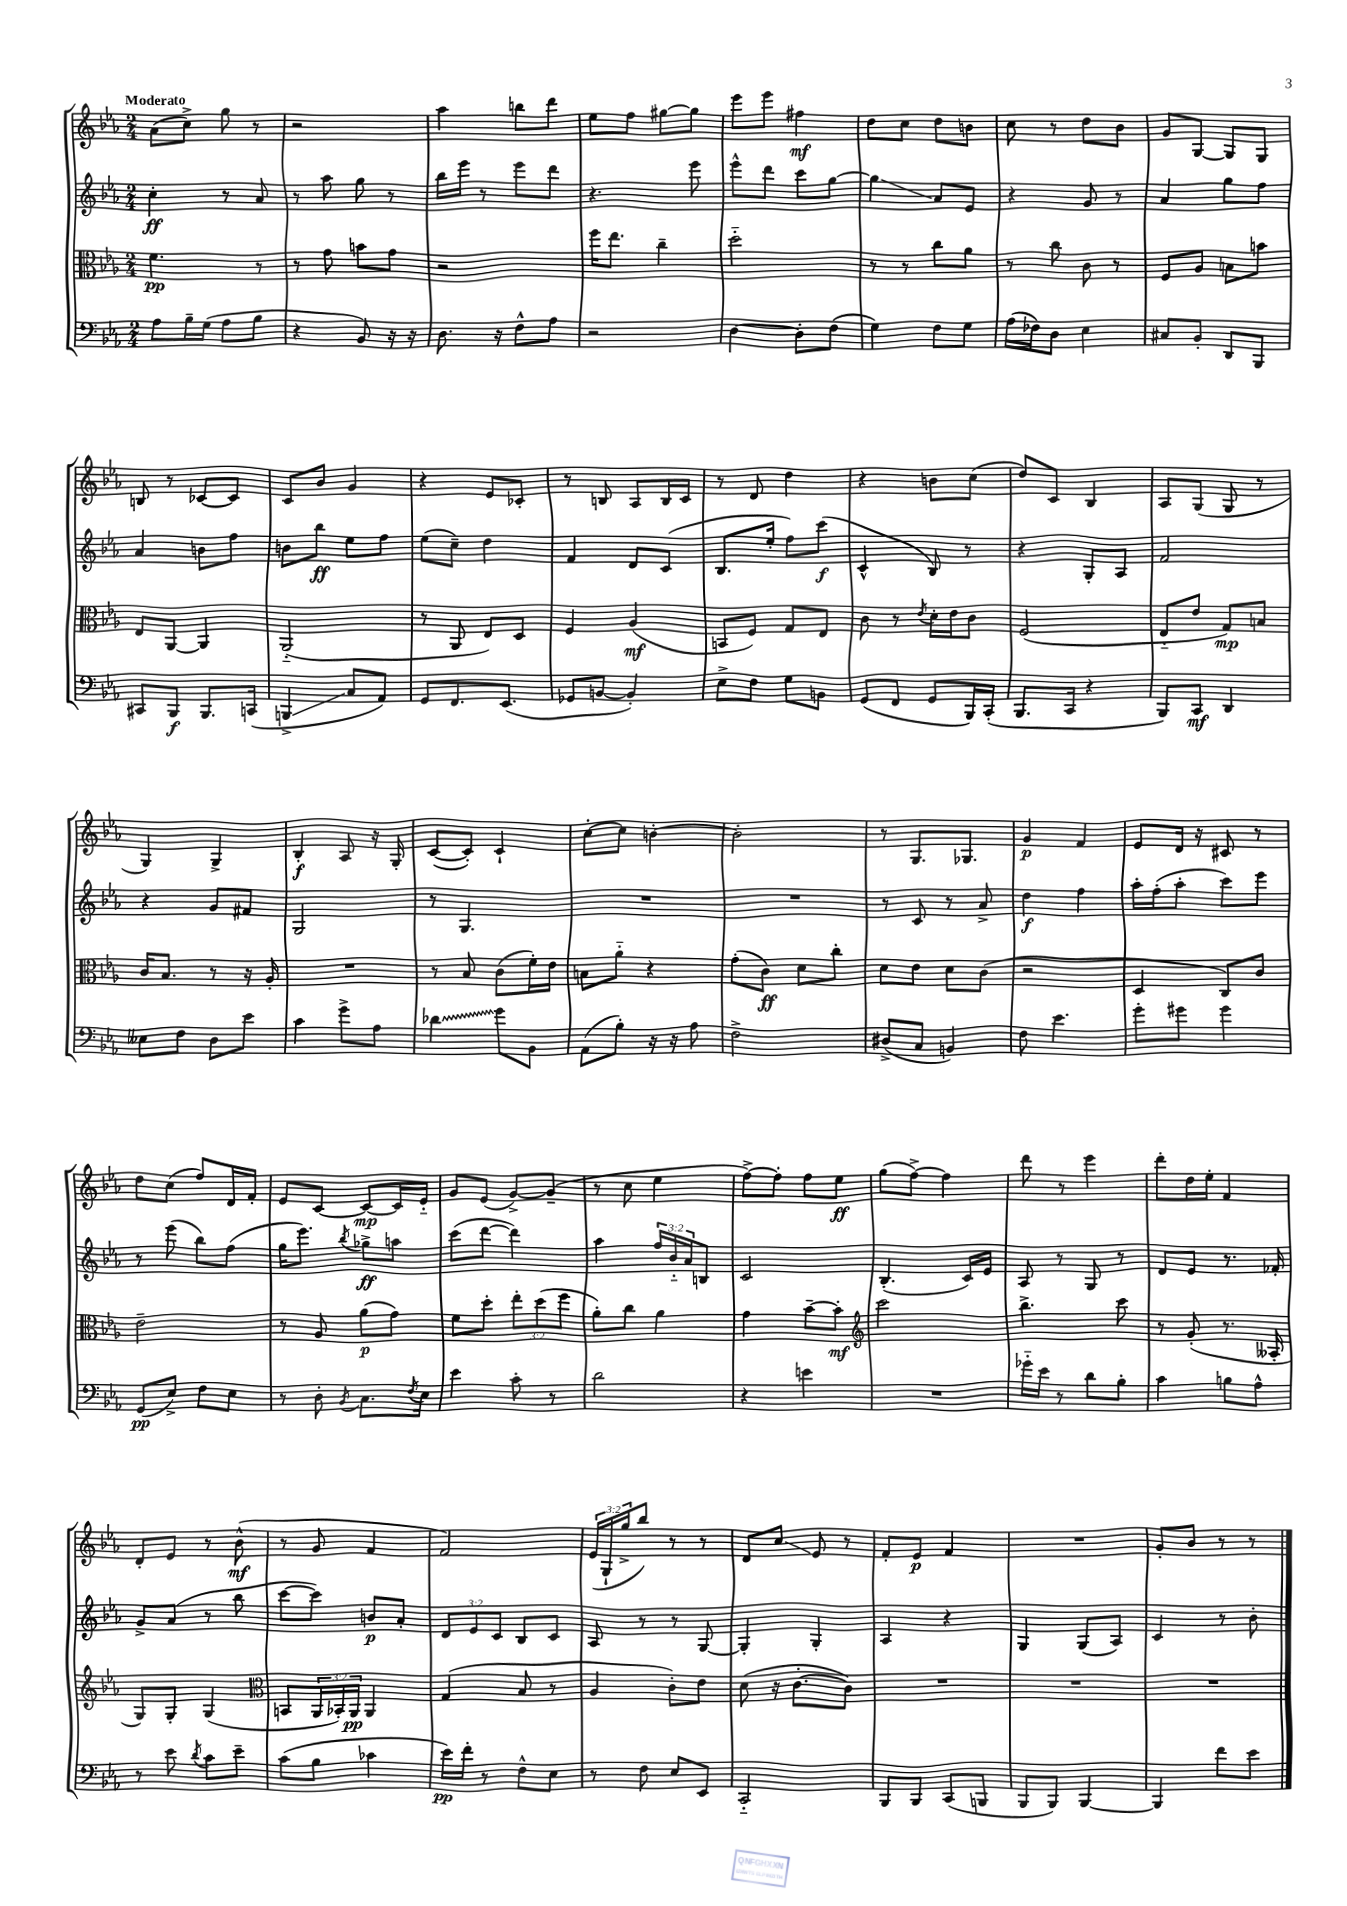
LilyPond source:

<<
\new StaffGroup <<
\new Staff = "s0" {
    \clef treble \key ees \major \numericTimeSignature \time 2/4 \override Staff.TupletNumber.text = #tuplet-number::calc-fraction-text \tempo "Moderato"
    aes'8( c''8->) g''8 r8 |
    r2 |
    aes''4 b''8 d'''8 |
    ees''8 f''8 gis''8~ gis''8 |
    ees'''8 ees'''8 fis''4\mf |
    d''8 c''8 d''8 b'8 |
    c''8 r8 d''8 bes'8 |
    g'8 g8~ g8 g8 |
    b8 r8 ces'8~ ces'8 |
    c'8 bes'8 g'4 |
    r4 ees'8 ces'8-. |
    r8 b8 aes8 b16 c'16 |
    r8 d'8 d''4 |
    r4 b'8 c''8( |
    d''8) c'8 bes4 |
    aes8 g8( g8 r8 |
    g4) g4-> |
    bes4-.\f aes8 r16 g16-. |
    c'8~( c'8-.) c'4-! |
    c''8~-. c''8 b'4~-. |
    b'2-. |
    r8 g8. ges8. |
    g'4\p f'4 |
    ees'8 d'16 r16 cis'8 r8 |
    d''8 c''8( f''8) d'16 f'16-. |
    ees'8 c'8~ c'8~\mp c'16 ees'16-_ |
    g'8 ees'8( g'8~->) g'8--( |
    r8 c''8 ees''4 |
    f''8~->) f''8-. f''8 ees''8\ff |
    g''8( f''8~->) f''4 |
    d'''8 r8 ees'''4 |
    d'''8-. d''16 ees''16-. f'4 |
    d'8-. ees'8 r8 bes'8-^\mf( |
    r8 g'8 f'4 |
    f'2) |
    \tuplet 3/2 { ees'16( g16-! g''16-> } bes''8) r8 r8 |
    d'8 c''8\glissando ees'8 r8 |
    f'8-. ees'8\p f'4 |
    R2 |
    g'8-. bes'8 r8 r8 \bar "|." |
}
\new Staff = "s1" {
    \clef treble \key ees \major \numericTimeSignature \time 2/4 \override Staff.TupletNumber.text = #tuplet-number::calc-fraction-text
    c''4-.\ff r8 aes'8 |
    r8 aes''8 g''8 r8 |
    bes''16 ees'''16 r8 ees'''8 d'''8 |
    r4. ees'''8 |
    ees'''8-^ d'''8 c'''8 g''8~ |
    g''4\glissando aes'8 ees'8 |
    r4 g'8 r8 |
    aes'4 g''8 f''8 |
    aes'4 b'8 f''8 |
    b'8 bes''8\ff ees''8 f''8 |
    ees''8( c''8--) d''4 |
    f'4 d'8 c'8( |
    bes8. ees''16-. f''8) c'''8\f( |
    c'4-^ bes8) r8 |
    r4 g8-. aes8 |
    f'2 |
    r4 g'8 fis'8 |
    g2 |
    r8 g4. |
    R2 |
    R2 |
    r8 c'8 r8 aes'8-> |
    d''4\f f''4 |
    aes''16-. f''16-.( aes''8-. c'''8) ees'''8 |
    r8 ees'''8( bes''8) f''8( |
    g''16 ees'''8.) \acciaccatura { bes''8 } ges''8->\ff a''8 |
    c'''8( d'''8~ d'''4) |
    aes''4 \tuplet 3/2 { f''16 bes'16-_ aes'16 } b8 |
    c'2 |
    bes4.-.( c'16) ees'16 |
    aes8 r8 g8 r8 |
    d'8 ees'8 r8. fes'16-. |
    g'8-> aes'8( r8 bes''8 |
    c'''8~ c'''8) b'8\p aes'8-. |
    \tuplet 3/2 { d'8 ees'8 c'8 } bes8 c'8 |
    aes8 r8 r8 g8~ |
    g4-. g4-. |
    aes4 r4 |
    g4 g8( aes8) |
    c'4 r8 bes'8-. \bar "|." |
}
\new Staff = "s2" {
    \clef alto \key ees \major \numericTimeSignature \time 2/4 \override Staff.TupletNumber.text = #tuplet-number::calc-fraction-text
    f'4.\pp r8 |
    r8 g'8 b'8 g'8 |
    r2 |
    f''16 ees''8. c''4-- |
    d''2-_ |
    r8 r8 c''8 aes'8 |
    r8 c''8 c'8 r8 |
    f8 aes8 b8 b'8 |
    ees8 aes,8~ aes,4 |
    aes,2-_( |
    r8 aes,8 ees8) d8 |
    f4 aes4\mf( |
    b,8 f8) g8 ees8 |
    c'8 r8 \acciaccatura { ees'8 } d'16-. ees'16 c'8 |
    f2( |
    ees8-_ ees'8 g8\mp) b8 |
    c'16 bes8. r8 r16 aes16-. |
    R2 |
    r8 bes8 c'8( f'16-.) ees'16 |
    b8 aes'8-_ r4 |
    g'8-.( c'8\ff) d'8 c''8-. |
    d'8 ees'8 d'8 c'8( |
    r2 |
    d4 c8) c'8 |
    ees'2-- |
    r8 aes8 aes'8\p( g'8) |
    f'8 d''8-. \tuplet 3/2 { ees''8-. d''8( f''8 } |
    aes'8-.) c''8 aes'4 |
    g'4 bes'8~-- bes'8-.\mf |
    \clef treble c'''2 |
    bes''4.-> c'''8 |
    r8 g'8-.( r8. aeses16-. |
    g8) g8-. g4( |
    \clef alto b,8 \tuplet 3/2 { aes,16 bes,16-.) aes,16\pp } aes,4 |
    g4( bes8 r8 |
    aes4 c'8-.) ees'8 |
    d'8( r16 c'8.~-. c'8) |
    R2 |
    R2 |
    R2 \bar "|." |
}
\new Staff = "s3" {
    \clef bass \key ees \major \numericTimeSignature \time 2/4
    aes8 bes16-- g16( aes8 bes8 |
    r4 bes,8) r16 r16 |
    d8. r16 f8-^ aes8 |
    r2 |
    d4~ d8-. f8( |
    g4) f8 g8 |
    aes16( fes16) d8 ees4 |
    cis8 bes,8-. d,8 bes,,8 |
    cis,8 bes,,8\f bes,,8. c,16( |
    b,,4->\glissando c8 aes,8) |
    g,8 f,8. ees,8.( |
    ges,8 b,8~ b,4-.) |
    ees8-> f8 g8 b,8 |
    g,8( f,8 g,8 bes,,16) c,16-.( |
    bes,,8. c,16 r4 |
    bes,,8) c,8\mf d,4 |
    eeses8 f8 d8 ees'8 |
    c'4 g'8-> aes8 |
    \once \override Glissando.style = #'zigzag des'4\glissando g'8 bes,8 |
    aes,8( bes8-.) r16 r16 aes8 |
    f2-> |
    dis8->( c8 b,4) |
    f8 ees'4. |
    g'8-. gis'8 gis'4 |
    g,8\pp( ees8->) f8 ees8 |
    r8 d8-. \acciaccatura { bes,8 } c8. \acciaccatura { f8 } ees16 |
    ees'4 c'8-. r8 |
    d'2 |
    r4 e'4 |
    R2 |
    ges'16-_ ees'16 r8 d'8 bes8-. |
    c'4 b8 aes8-^ |
    r8 ees'8 \acciaccatura { d'8 } c'8 ees'8-- |
    c'8( bes8 ces'4 |
    ees'16\pp) f'16-. r8 f8-^ ees8 |
    r8 f8 ees8 ees,8 |
    c,2-_ |
    bes,,8 bes,,8 c,8( b,,8 |
    bes,,8 bes,,8) bes,,4~ |
    bes,,4 f'8 ees'8 \bar "|." |
}
>>
>>
\layout { \context { \Score \remove "Bar_number_engraver" } }
